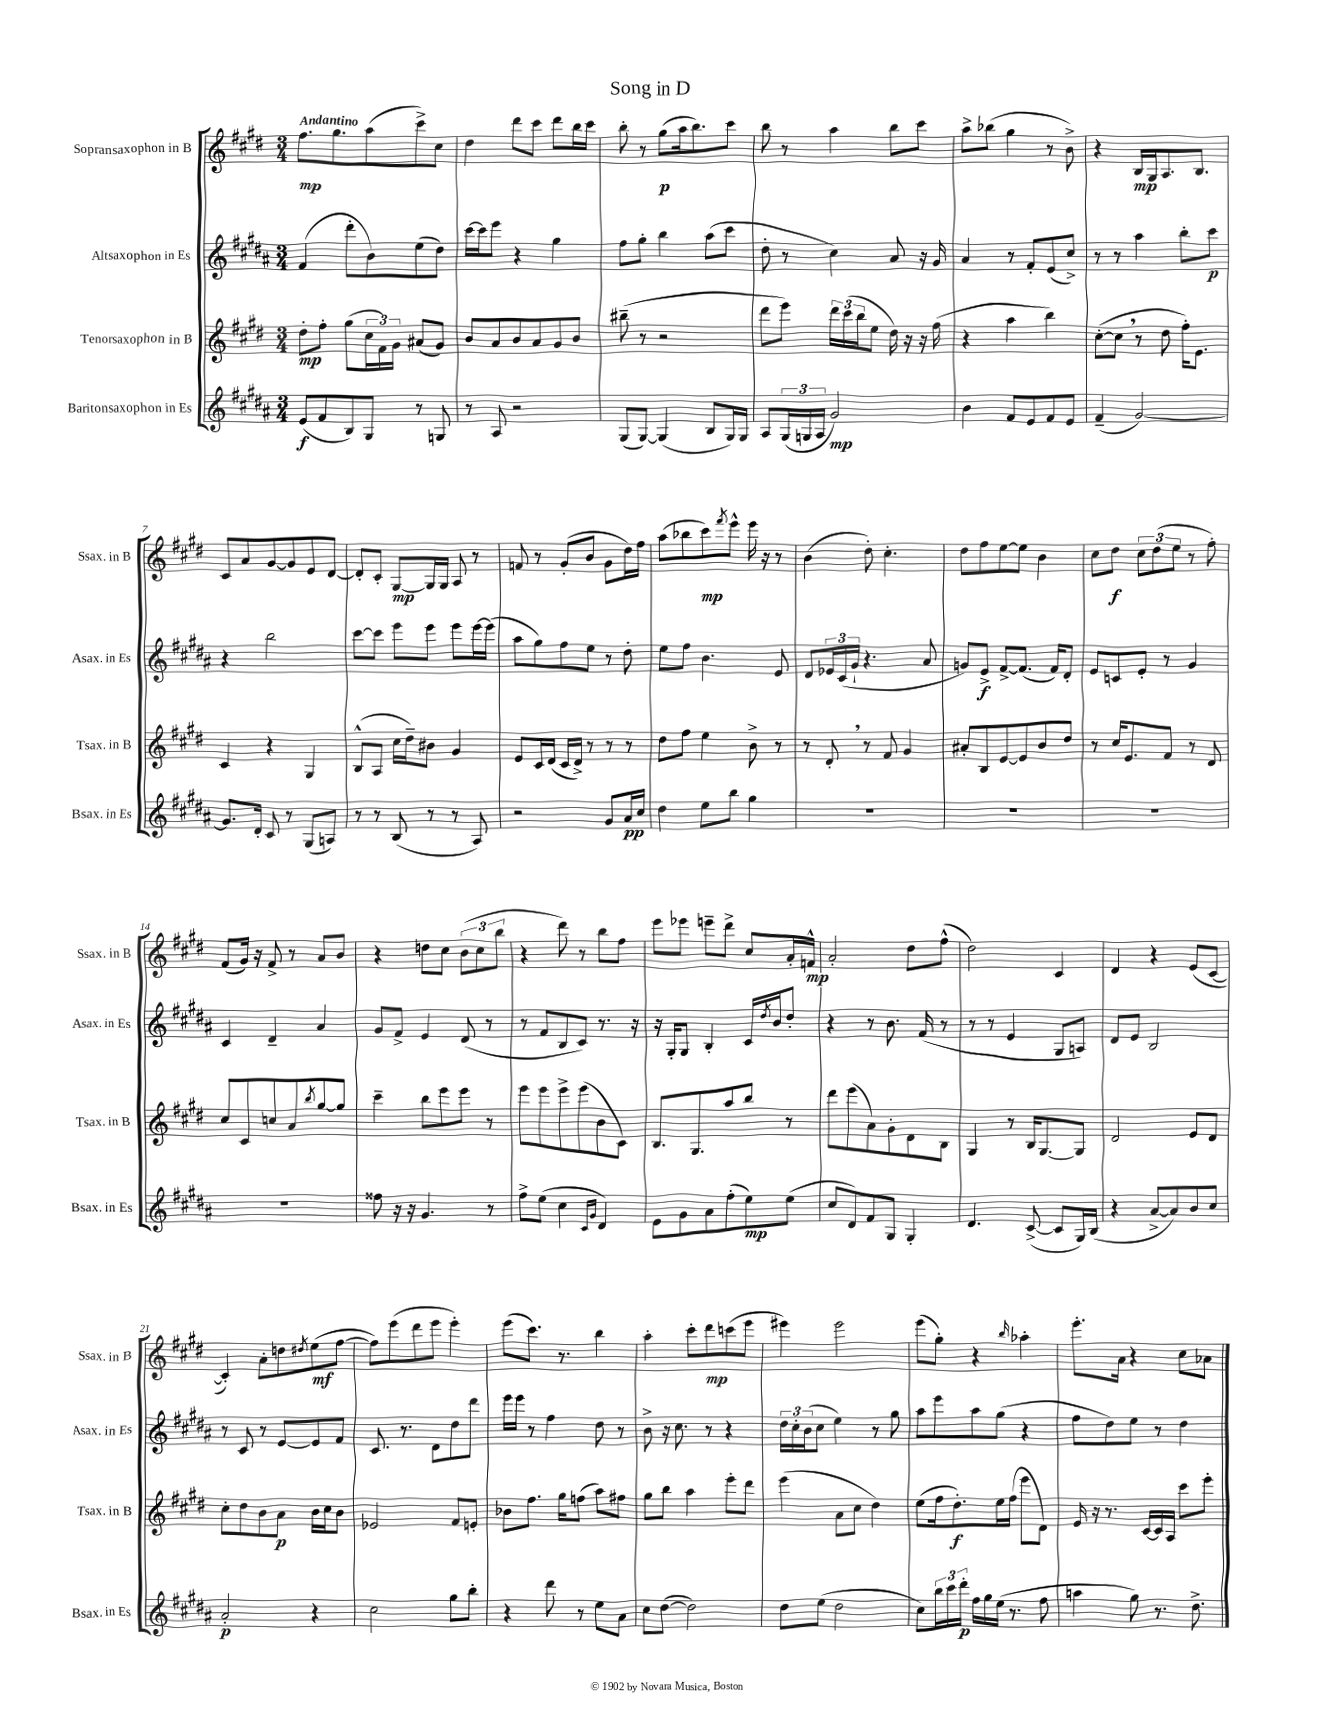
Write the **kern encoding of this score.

**kern	**kern	**kern	**kern
*staff4	*staff3	*staff2	*staff1
*clefG2	*clefG2	*clefG2	*clefG2
*k[f#c#g#d#a#]	*k[f#c#g#d#]	*k[f#c#g#d#a#]	*k[f#c#g#d#]
*M3/4	*M3/4	*M3/4	*M3/4
(8e	8dd#'	(4f#	8.ff#
8f#	8ff#'	.	.
.	.	.	8.gg#
8B)	(8gg#	8ddd#'	.
8G#	24cc#	8b)	(8aa
.	24f#)	.	.
.	24g#	.	.
8r	(8a#	(8ee	8ccc#^)
8G	8g#)	8dd#)	8cc#
=	=	=	=
8r	8b	[16ccc#	4dd#
.	.	16ccc#]	.
8A#	8a	8eee	.
2r	8b	4r	8ddd#
.	8a	.	8ccc#
.	8g#	4gg#	8ddd#
.	8b	.	16bb
.	.	.	16ccc#
=	=	=	=
(8G#	(8bb#~	8ff#	8bb'
[8G#)	8r	8gg#'	8r
(4G#]	2r	4bb	(8gg#
.	.	.	16aa
.	.	.	8.bb)
8B	.	(8aa#	.
16G#)	.	8ccc#	8ccc#
16G#	.	.	.
=	=	=	=
8A#	8ddd#	8dd#'	8bb
(24G#	8eee)	8r	8r
24G	.	.	.
24A#	.	.	.
2g#)	24ddd#	4cc#)	4aa
.	(24ccc#	.	.
.	24bb	.	.
.	8ee	.	.
.	16dd#)	8a#	8bb
.	16r	.	.
.	16r	16r	8ccc#
.	(16ff#	16g#	.
=	=	=	=
4b	4r	4a#	8aa^
.	.	.	(8bb-
8f#	4aa	8r	4gg#
8e	.	8f#'	.
8f#	4bb)	(8e	8r
8e	.	8cc#^)	8b^)
=	=	=	=
(4f#~	([8cc#'	8r	4r
.	8cc#]	8r	.
[2g#)	8r	4aa#	16B
.	.	.	16G#
.	8dd#	.	8.A
.	16ff#')	8bb'	.
.	8.e	.	8.B
.	.	8ccc#	.
=	=	=	=
8.g#]	4c#	4r	8c#
.	.	.	8a
16d#'	.	.	.
8c#	4r	2bb	[8g#
8r	.	.	8g#]
(8G#	4G#	.	8e
8A)	.	.	[8d#
=	=	=	=
8r	(8B^^	[8ccc#	8d#']
8r	8A	8ccc#]	8c#'
(8B	16cc#	8eee	[8G#
.	16dd#~)	.	.
8r	8b#	8eee	16G#]
.	.	.	16G#
8r	4g#	8eee	8A
8A#)	.	[16eee	8r
.	.	(16eee]	.
=	=	=	=
2r	8e	8aa#	8f
.	16c#	8gg#)	8r
.	(16d#	.	.
.	16c#	8ff#	(8g#'
.	16d#^)	.	.
.	8r	8ee	8b
8g#	8r	8r	8g#
16a#	8r	8dd#'	16dd#)
16cc#	.	.	16ff#
=	=	=	=
4dd#	8dd#	8ee	(8aa
.	8ff#	8ff#	8bb-
8ee	4ee	4.b	8ccc#)
.	.	.	8qfff#
8bb	.	.	8eee^^
4gg#	8b^	.	16eee
.	.	.	16r
.	8r	8e	8r
=	=	=	=
2.r	8r	8d#	(4b
.	8d#'	24e-	.
.	.	(24c#	.
.	.	24g#`	.
.	8r	4.r	8dd#')
.	8f#	.	4.cc#'
.	4g#	.	.
.	.	8a#	.
=	=	=	=
2.r	8a#'	8g)	8dd#
.	8B	8e^	8ff#
.	[8e	[8f#^	[8ee
.	8e]	(8.f#]	8ee]
.	8b	.	4b
.	.	16f#)	.
.	8dd#	8d#'	.
=	=	=	=
2.r	8r	8e	8cc#
.	16cc#	8c	8dd#
.	8.e	.	.
.	.	8e'	12cc#
.	.	.	(12dd#
.	8f#	8r	.
.	.	.	12ee
.	8r	4g#	8r
.	8d#	.	8ff#')
=	=	=	=
2.r	8cc#	4c#	(8f#
.	8c#	.	16g#)
.	.	.	16r
.	8cc	4d#~	8f#^
.	8a	.	8r
.	8qbb	.	.
.	[8gg#	4a#	8a
.	8gg#]	.	8b
=	=	=	=
8ff##	4ccc#~	8g#	4r
16r	.	8f#^	.
16r	.	.	.
4.g#	8bb	4e	8dd
.	8eee	.	8cc#
.	8eee	(8d#	(12b
.	.	.	12cc#
8r	8r	8r	.
.	.	.	12bb
=	=	=	=
8ff#^	8eee	8r	4r
(8ee	8eee	8f#	.
4cc#	8eee^	8B	8ddd#)
.	(8eee	8c#)	8r
16qqc#	.	.	.
16qqg#	.	.	.
4d#)	8b	8.r	8bb
.	8c#)	.	8ff#
.	.	16r	.
=	=	=	=
8e	8.B	16r	8eee
.	.	16G#'	.
8g#	.	8G#	8eee-
.	8.G#	.	.
8a#	.	4B'	8eee~
(8ff#'	8aa	.	8ddd#^
8ee)	8bb	16c#	8cc#
.	.	8qdd#	.
.	.	16b	.
(8ee	8r	8dd#'	16a'
.	.	.	16f^^
=	=	=	=
8cc#	8ddd#	4r	2a'
8d#)	(8eee	.	.
8f#	8a)	8r	.
8G#	8g#'	8.b	.
4G#'	8d#	.	8dd#
.	.	(16f#	.
.	8B	8r	(8ff#^^
=	=	=	=
4.d#	4G#	8r	2dd#)
.	.	8r	.
.	8r	4e	.
([8c#^	16B	.	.
.	[8.G#	.	.
8c#]	.	8G#	4c#
16G#)	8G#]	8A)	.
(16B	.	.	.
=	=	=	=
4r	2d#	8d#	4d#
.	.	8e	.
[8a#^	.	2B	4r
8a#])	.	.	.
8b	8e	.	(8e
8cc#	8d#	.	[8c#
=	=	=	=
2a#'	8cc#'	8r	4c#'])
.	8dd#	8c#	.
.	8b	8r	8a'
.	8a	[8e	8dd
.	.	.	8qdd#
4r	16b	8e]	(8ee
.	16cc#	.	.
.	8b	8f#	[8ff#
=	=	=	=
2cc#	2e-	8.c#	8ff#])
.	.	.	(8eee
.	.	8.r	.
.	.	.	8ddd#
.	.	8d#	8eee
8gg#	8f#	8dd#	4eee')
8bb'	8e'	8ddd#	.
=	=	=	=
4r	8b-	16eee	(8eee
.	.	16eee	.
.	8.ff#	8r	8.ccc#)
8ddd#	.	4ff#	.
.	16gg#	.	8.r
8r	(8ff	.	.
8ee	8aa)	8dd#	4bb
8a#	8ff#	8r	.
=	=	=	=
8cc#	8gg#	8b^	4aa'
([8dd#	8bb	16r	.
.	.	8.cc#	.
2dd#])	4aa	.	8ccc#'
.	.	8r	8ddd#
.	8eee'	4r	(8ccc
.	8ddd#	.	8eee
=	=	=	=
8dd#	(4eee	24dd#	4eee#)
.	.	24cc#'	.
.	.	(24b	.
(8ee	.	8cc#	.
2dd#	8a	4ee)	2eee#
.	8cc#	.	.
.	4dd#)	8r	.
.	.	8gg#	.
=	=	=	=
8cc#)	(8ee	8aa#	(8eee
24bb	16ff#	8eee	8gg#')
24ccc#	.	.	.
.	8.dd#')	.	.
24ddd#'	.	.	.
16ff#	.	8aa#	4r
16gg#	.	.	.
(16ee	16ee	(8gg#	.
8.r	(16ff#	.	.
.	.	.	16qqbb
.	8eee	4r	4aa-'
8ff#	8d#)	.	.
=	=	=	=
4aa	16e	8ff#	8.eee'
.	16r	.	.
.	8.r	8dd#)	.
.	.	.	16a
8gg#)	.	8ee	4r
.	[16c#	.	.
8.r	16c#]	8r	.
.	16A	.	.
.	8ccc#	4dd#	8cc#
8.dd#^	.	.	.
.	8eee'	.	8a-
==	==	==	==
*-	*-	*-	*-
